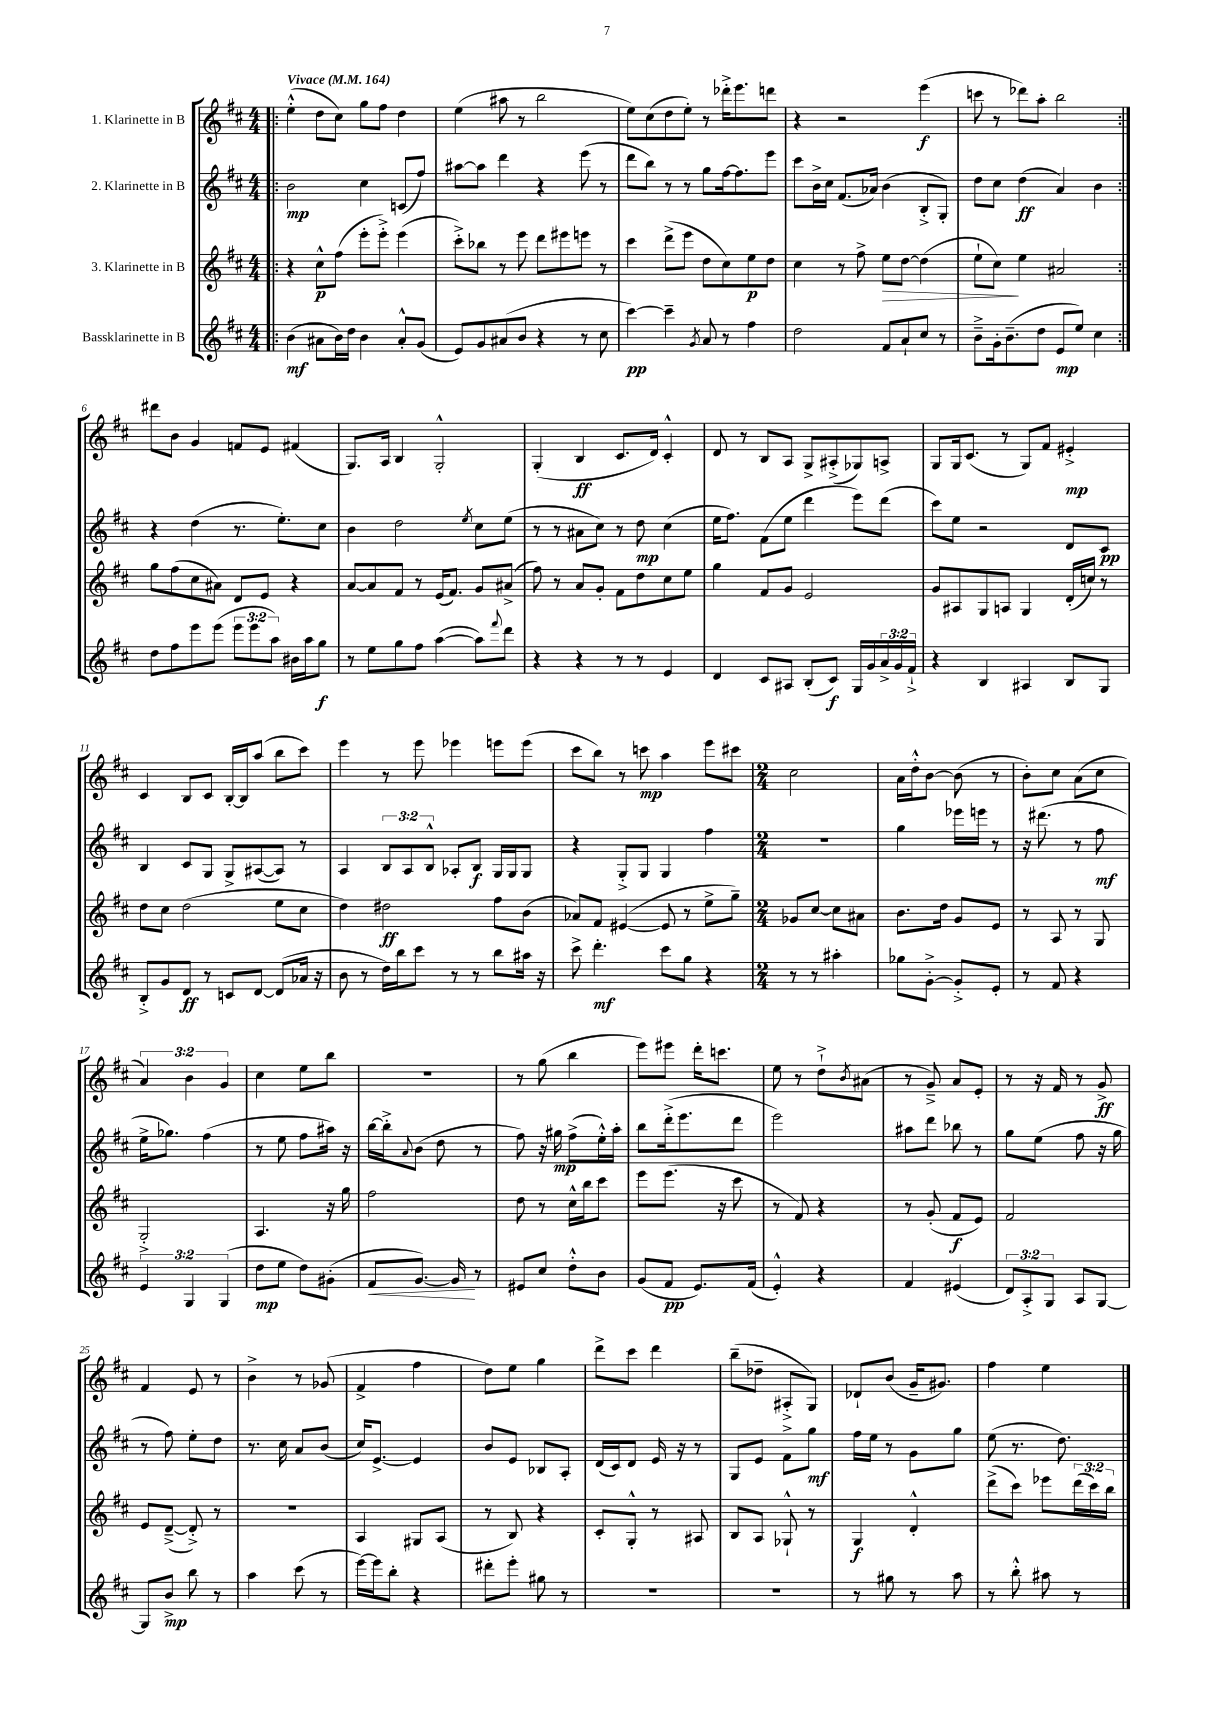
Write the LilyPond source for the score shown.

<<
\new StaffGroup <<
\new Staff = "s0" \with { instrumentName = "1. Klarinette in B" } {
    \clef treble \key d \major \numericTimeSignature \time 4/4 \override Staff.TupletNumber.text = #tuplet-number::calc-fraction-text \tempo "Vivace" 4 = 164
    \repeat volta 2 { \bar ".|:" e''4-.-^( d''8 cis''8) g''8 fis''8 d''4 |
    e''4( ais''8 r8 b''2 |
    e''8) cis''8( d''8 e''8-.) r8 des'''16-.-> e'''8. d'''8 |
    r4 r2 e'''4\f( |
    c'''8 r8 des'''8) a''8-. b''2 | }
    dis'''8 b'8 g'4 f'8 e'8 fis'4( |
    g8.) a16 b4 g2-.-^ |
    g4-.( b4\ff cis'8. d'16) cis'4-.-^ |
    d'8 r8 b8 a8 g8-> ais8-.->( ges8) a8-> |
    g8 g16 cis'8.( r8 g8) fis'8 eis'4-.->\mp |
    cis'4 b8 cis'8 b16~-. b16 a''8( b''8 cis'''8) |
    e'''4 r8 e'''8 ees'''4 e'''8 e'''8( |
    cis'''8 b''8) r8 c'''8\mp a''4 e'''8 cis'''8 |
    \numericTimeSignature \time 2/4 cis''2 |
    a'16 d''16-.-^ b'8~ b'8( r8 |
    b'8-.) cis''8 a'8( cis''8 |
    \tuplet 3/2 { a'4) b'4 g'4 } |
    cis''4 e''8 b''8 |
    r2 |
    r8 g''8( b''4 |
    e'''8) eis'''8 d'''16-. c'''8. |
    e''8 r8 d''8-!-> \acciaccatura { b'8 } ais'8( |
    r8 g'8--->) a'8 e'8-. |
    r8 r16 fis'16 r8 g'8->\ff |
    fis'4 e'8 r8 |
    b'4-> r8 ges'8( |
    fis'4-> fis''4 |
    d''8) e''8 g''4 |
    d'''8-> cis'''8 d'''4 |
    b''8--( des''8-- ais8-.-> g8) |
    des'8-! b'8( g'16-- gis'8.) |
    fis''4 e''4 \bar "|." |
}
\new Staff = "s1" \with { instrumentName = "2. Klarinette in B" } {
    \clef treble \key d \major \numericTimeSignature \time 4/4 \override Staff.TupletNumber.text = #tuplet-number::calc-fraction-text
    \repeat volta 2 { \bar ".|:" b'2\mp cis''4 c'8( fis''8) |
    ais''8~ ais''8 d'''4 r4 e'''8( r8 |
    d'''8 b''8) r8 r8 g''8 fis''16~ fis''8. e'''8 |
    cis'''8 b'16-> cis''16 fis'8.( aes'16) b'4( b8-.-> g8-.) |
    d''8 cis''8 d''4\ff( a'4) b'4 | }
    r4 d''4( r8. e''8.-.) cis''8 |
    b'4 d''2 \acciaccatura { e''8 } cis''8 e''8( |
    r8 r8 ais'8 cis''8) r8 d''8\mp cis''4( |
    e''16 fis''8.) fis'8( e''8 d'''4 e'''8) d'''8( |
    cis'''8) e''8 r2 d'8 cis'8\pp |
    b4 cis'8 g8 g8-> ais8~( ais8) r8 |
    a4 \tuplet 3/2 { b8 a8 b8-^ } aes8-. b8\f g16 g16 g8 |
    r4 g8-.-> g8 g4 fis''4 |
    \numericTimeSignature \time 2/4 R2 |
    g''4 ees'''16 e'''16 r8 |
    r16 dis'''8.( r8 fis''8\mf |
    e''16-> ges''8.) fis''4( |
    r8 e''8 fis''8 ais''16) r16 |
    b''16~ b''16-.-> \appoggiatura { a'8 } b'8( d''8 r8 |
    fis''8) r16 gis''16\mp fis''8->( e''16-.-^) a''16-. |
    b''8 d'''16-.->( e'''8. d'''8 |
    e'''2) |
    ais''8 d'''8 bes''8 r8 |
    g''8 e''8( fis''8 r16 g''16 |
    r8 fis''8) e''8-. d''8 |
    r8. cis''16 a'8 b'8( |
    cis''16) e'8.~-> e'4 |
    b'8 e'8 bes8 a8-. |
    d'16( cis'16) d'8 e'16 r16 r8 |
    g8 e'8 fis'8-> g''8\mf |
    fis''16 e''16 r8 g'8 g''8 |
    e''8( r8. d''8.) \bar "|." |
}
\new Staff = "s2" \with { instrumentName = "3. Klarinette in B" } {
    \clef treble \key d \major \numericTimeSignature \time 4/4 \override Staff.TupletNumber.text = #tuplet-number::calc-fraction-text
    \repeat volta 2 { \bar ".|:" r4 cis''8-^\p fis''8( e'''8-. e'''8-.->) e'''4( |
    cis'''8-.->) bes''8 r8 e'''8 d'''8 eis'''8 e'''8 r8 |
    cis'''4 d'''8->( e'''8 d''8 cis''8) e''8\p d''8 |
    cis''4 r8 fis''8-> e''8\> d''8~ d''4( |
    e''8-! cis''8\!) e''4 ais'2 | }
    g''8 fis''8( cis''8 ais'8) d'8 e'8 r4 |
    a'8~ a'8 fis'8 r8 e'16( fis'8.) g'8 ais'8->( |
    fis''8) r8 a'8 g'8-. fis'8 d''8 cis''8 e''8 |
    g''4 fis'8 g'8 e'2 |
    g'8 ais8 g8 a8 g4 d'16-.( c''16) r8 |
    d''8 cis''8 d''2( e''8 cis''8 |
    d''4) dis''2\ff fis''8 b'8( |
    aes'8) fis'8 eis'4~( eis'8 r8 e''8-> g''8--) |
    \numericTimeSignature \time 2/4 ges'8 cis''8~ cis''8 ais'8 |
    b'8. d''16 g'8 e'8 |
    r8 a8 r8 g8 |
    g2-.-> |
    a4. r16 g''16 |
    fis''2 |
    d''8 r8 cis''16-^ b''16 cis'''8 |
    e'''8 e'''8.( r16 cis'''8 |
    r8 fis'8) r4 |
    r8 g'8-.( fis'8\f e'8) |
    fis'2 |
    e'8 d'8~--->( d'8-.->) r8 |
    r2 |
    a4 gis8 a8( |
    r8 b8) r4 |
    cis'8-. g8-.-^ r8 ais8 |
    b8 a8 ges8-!-^ r8 |
    g4\f d'4-.-^ |
    d'''8->( cis'''8) ees'''8 \tuplet 3/2 { d'''16( cis'''16) b''16 } \bar "|." |
}
\new Staff = "s3" \with { instrumentName = "Bassklarinette in B" } {
    \clef treble \key d \major \numericTimeSignature \time 4/4 \override Staff.TupletNumber.text = #tuplet-number::calc-fraction-text
    \repeat volta 2 { \bar ".|:" b'4\mf( ais'8 b'16) d''16 b'4 ais'8-.-^ g'8( |
    e'8) g'8 ais'8( b'8 r4 r8 cis''8 |
    cis'''4~\pp) cis'''4-- \acciaccatura { g'8 } a'8 r8 fis''4 |
    d''2 fis'8 a'8-! cis''8 r8 |
    b'8---> g'16-. b'8.--( d''8 e'8\mp e''8) cis''4 | }
    d''8 fis''8 e'''8 e'''8( \tuplet 3/2 { e'''8 e'''8 a''8) } bis'16 a''16 g''8\f |
    r8 e''8 g''8 fis''8 a''4~( a''8) \appoggiatura { fis'''8 } d'''8 |
    r4 r4 r8 r8 e'4 |
    d'4 cis'8 ais8 b8-.( cis'8\f) g16 g'16 \tuplet 3/2 { a'16-> g'16 fis'16-!-> } |
    r4 b4 ais4 b8 g8 |
    b8-.-> g'8 d'8\ff r8 c'8 d'8~ d'8( aes'16 r16 |
    b'8 r8 d''16) b''16 cis'''8 r8 r8 b''8 ais''16 r16 |
    cis'''8-> d'''4.-.\mf cis'''8 g''8 r4 |
    \numericTimeSignature \time 2/4 r8 r8 ais''4-. |
    ges''8 g'8~-.-> g'8-.-> e'8-. |
    r8 fis'8 r4 |
    \tuplet 3/2 { e'4 g4 g4( } |
    d''8\mp e''8 d''8) gis'8-.( |
    fis'8\< g'8.~) g'16\! r8 |
    eis'8 cis''8 d''8-.-^ b'8 |
    g'8( fis'8\pp e'8.) fis'16( |
    e'4-.-^) r4 |
    fis'4 eis'4( |
    \tuplet 3/2 { d'8) a8-.-> g8 } a8 g8~ |
    g8 b'8->\mp b''8 r8 |
    a''4 cis'''8( r8 |
    e'''16~) e'''16 b''8-. r4 |
    dis'''8-. e'''8-. gis''8 r8 |
    R2 |
    R2 |
    r8 gis''8 r8 a''8 |
    r8 b''8-.-^ ais''8 r8 \bar "|." |
}
>>
>>
